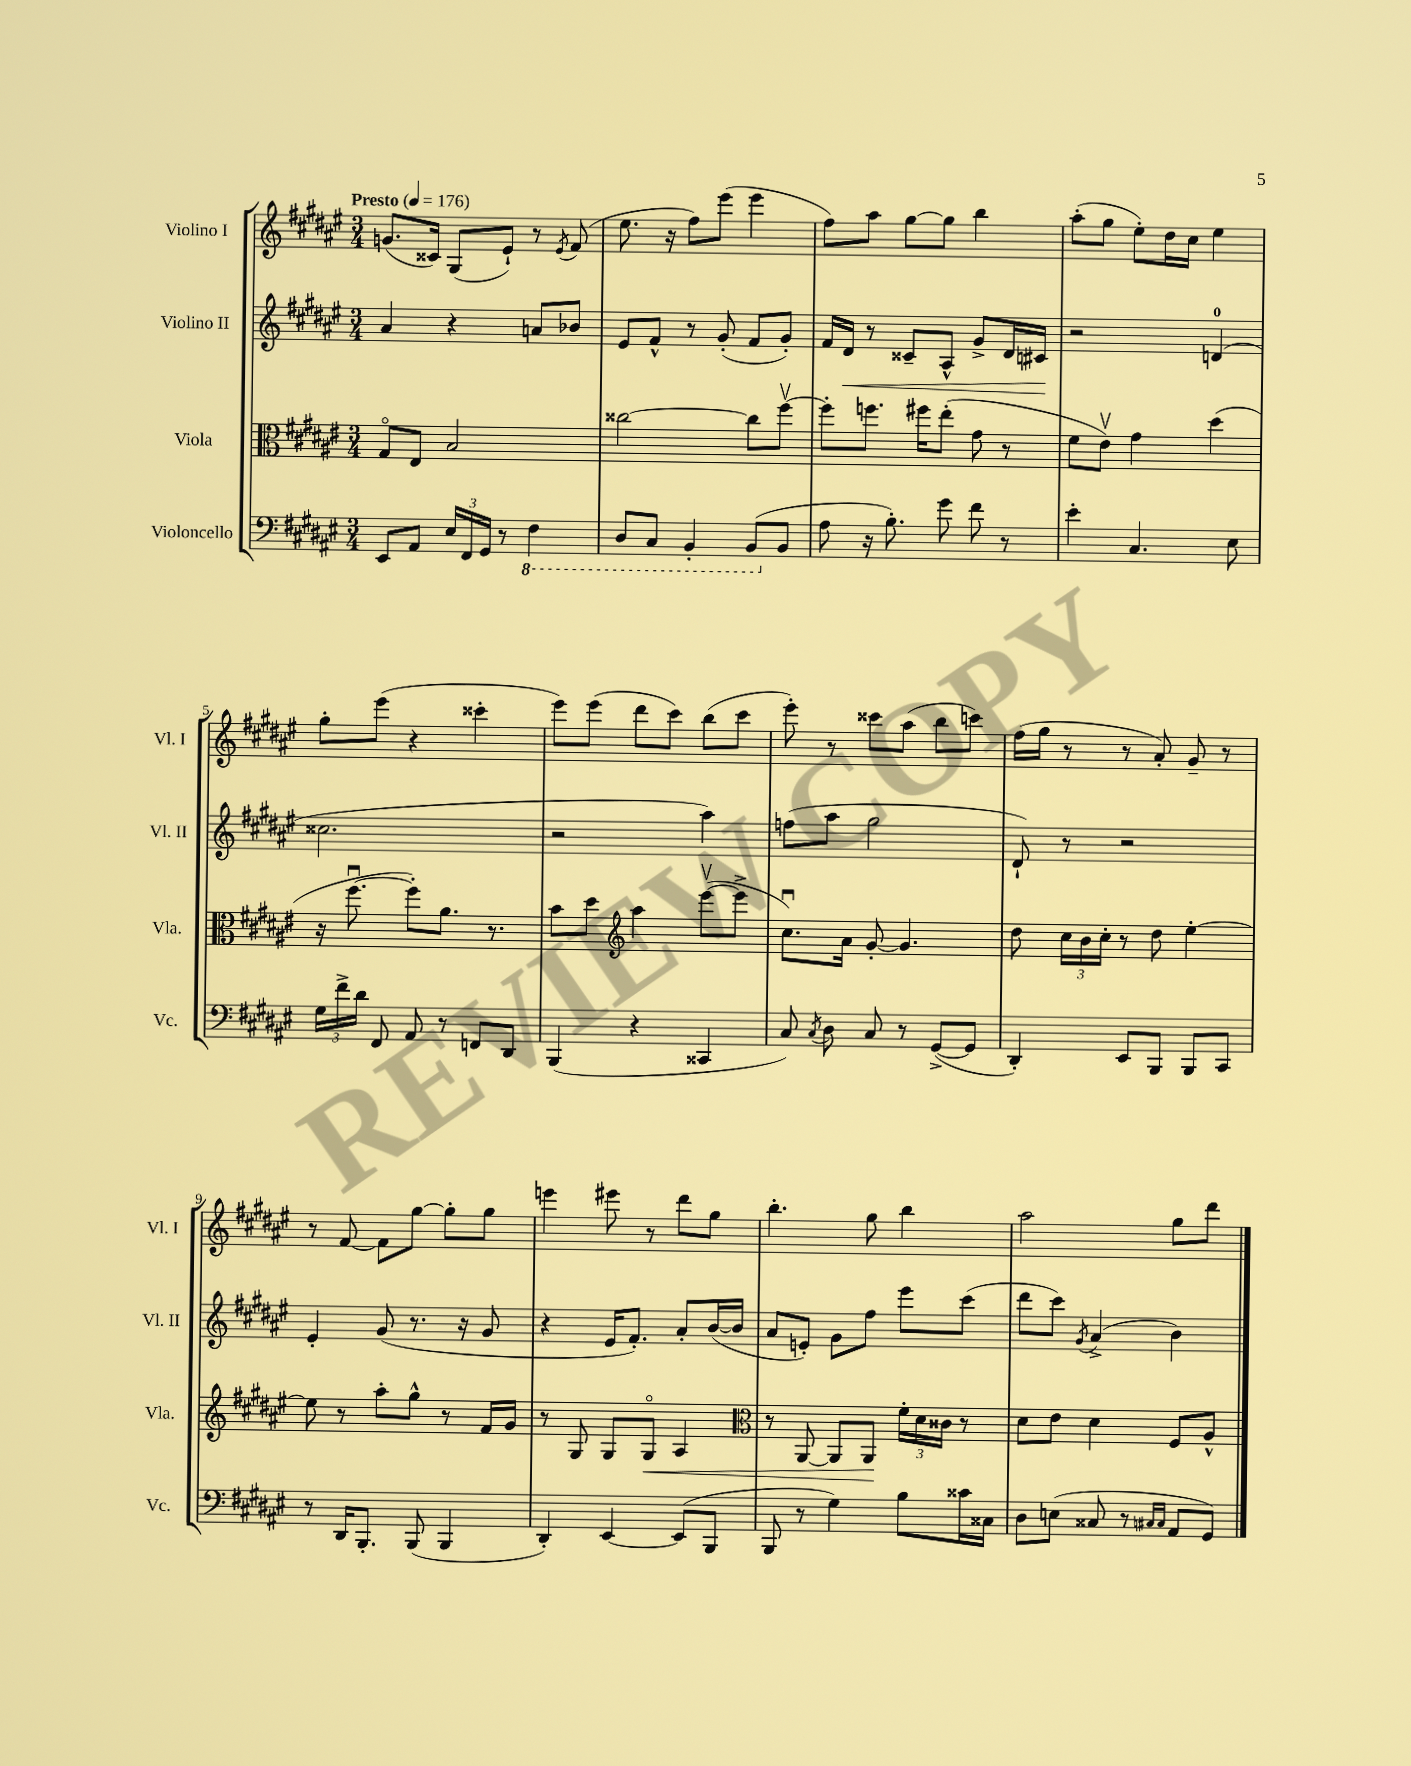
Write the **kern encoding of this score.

**kern	**kern	**dynam	**kern	**dynam	**kern
*part4	*part3	*part3	*part2	*part2	*part1
*staff4	*staff3	*staff3	*staff2	*staff2	*staff1
*I"Violoncello	*I"Viola	*	*I"Violino II	*	*I"Violino I
*I'Vc.	*I'Vla.	*	*I'Vl. II	*	*I'Vl. I
*clefF4	*clefC3	*	*clefG2	*	*clefG2
*k[f#c#g#d#a#e#]	*k[f#c#g#d#a#e#]	*	*k[f#c#g#d#a#e#]	*	*k[f#c#g#d#a#e#]
*M3/4	*M3/4	*	*M3/4	*	*M3/4
*MM176	*MM176	*	*MM176	*	*MM176
=1	=1	=1	=1	=1	=1
!	!	!	!	!	!LO:TX:a:B:t=Presto
8EE#/L	8G#/L	.	4a#/	.	(8.gn/L
8AA#/J	8E#/J	.	.	.	.
.	.	.	.	.	16c##X/Jk)
24E#/LL	2B/	.	4r	.	(8G#/L
24FF#/	.	.	.	.	.
24GG#/JJ	.	.	.	.	.
8r	.	.	.	.	8e#`/J)
*8ba	*	*	*	*	*
4FF#\	.	.	8an/L	.	8r
.	.	.	.	.	8qe#/
.	.	.	8b-X/J	.	(8f#/
=2	=2	=2	=2	=2	=2
8DD#/L	[2cc##X\	.	8e#/L	.	8.ee#\
8CC#/J	.	.	8f#^^/J	.	.
.	.	.	.	.	16r
4BBB'/	.	.	8r	.	8ff#\L)
.	.	.	(8g#'/	.	(8eee#\J
(8BBB/L	8cc##\L]	.	8f#/L	.	4eee#\
*X8ba	*	*	*	*	*
8BB/J	[8ff#v\J	.	8g#'/J)	.	.
=3	=3	=3	=3	=3	=3
8A#\	8ff#'\L]	.	16f#/LL	.	8ff#\L)
!	!	!	!	!LO:HP:b	!
.	.	.	16d#/JJ	<	.
16r	8.ffn\J	.	8r	.	8aa#\J
8.B'\)	.	.	.	.	.
.	.	.	8c##X~/L	.	[8gg#\L
.	16ff#X\KL	.	.	.	.
8g#\	(8ee#'\J	.	8A#^^/J	.	8gg#\J]
8f#\	8g#\	.	8g#^/L	.	4bb\
8r	8r	.	16d#/L	.	.
.	.	.	16c#X/JJ	.	.
.	.	.	.	[	.
=4	=4	=4	=4	=4	=4
4e#'\	8f#\L	.	2r	.	(8aa#'\L
.	8e#v\J)	.	.	.	8gg#\J
4.C#/	4g#\	.	.	.	8ee#'\L)
.	.	.	.	.	16dd#\L
.	.	.	.	.	16cc#\JJ
.	(4dd#\	.	(4dn/	.	4ee#\
8E#\	.	.	.	.	.
!!LO:LB:g=z
=5	=5	=5	=5	=5	=5
24G#\LL	16r	.	2.cc##X\	.	8gg#'\L
24f#^\	.	.	.	.	.
.	[8.ff#u\	.	.	.	.
24d#\JJ	.	.	.	.	.
8FF#/	.	.	.	.	(8eee#\J
8AA#/	8ff#'\L])	.	.	.	4r
8r	8.a#\J	.	.	.	.
8FFn/L	.	.	.	.	4ccc##X'\
.	8.r	.	.	.	.
8DD#/J	.	.	.	.	.
=6	=6	=6	=6	=6	=6
(4BBB/	8b\L	.	2r	.	8eee#\L)
.	8dd#\J	.	.	.	(8eee#\J
*	*clefG2	*	*	*	*
4r	4aa#\	.	.	.	8ddd#\L
.	.	.	.	.	8ccc#\J)
4CC##X/	([8eee#v\L	.	4aa#\)	.	(8bb\L
.	8eee#^\J]	.	.	.	8ccc#\J
=7	=7	=7	=7	=7	=7
8C#/)	8.cc#u\L)	.	(8ffn\L	.	8eee#'\)
8qC#/	.	.	.	.	.
8D#\	.	.	8aa#\J	.	8r
.	16a#\Jk	.	.	.	.
8C#/	[8g#'/	.	2gg#\	.	8ccc##X\L
8r	4.g#/]	.	.	.	(8aa#\J
([8GG#^/L	.	.	.	.	8bb\L
8GG#/J]	.	.	.	.	8cccn\J)
=8	=8	=8	=8	=8	=8
4DD#'/)	8dd#\	.	8d#`/)	.	(16ff#\LL
.	.	.	.	.	16gg#\JJ
.	24cc#\LL	.	8r	.	8r
.	24b\	.	.	.	.
.	24cc#'\JJ	.	.	.	.
8EE#/L	8r	.	2r	.	8r
8BBB/J	8dd#\	.	.	.	8a#'/)
8BBB/L	[4ee#'\	.	.	.	8g#~/
8CC#/J	.	.	.	.	8r
!!LO:LB:g=z
=9	=9	=9	=9	=9	=9
8r	8ee#\]	.	4e#'/	.	8r
16DD#/KL	8r	.	.	.	[8f#/
8.BBB'/J	.	.	.	.	.
.	8aa#'\L	.	(8g#/	.	8f#\L]
(8BBB/	8gg#^^\J	.	8.r	.	[8gg#\J
4BBB/	8r	.	.	.	8gg#'\L]
.	.	.	16r	.	.
.	16f#/LL	.	8g#/	.	8gg#\J
.	16g#/JJ	.	.	.	.
=10	=10	=10	=10	=10	=10
4DD#'/)	8r	.	4r	.	4eeen\
.	8G#/	.	.	.	.
[4EE#/	8G#/L	.	16e#/KL	.	8eee#X\
.	.	.	8.f#'/J)	.	.
!	!	!LO:HP:b	!	!	!
.	8G#/J	<	.	.	8r
(8EE#/L]	4A#/	.	8a#'/L	.	8ddd#\L
8BBB/J	.	.	([16b/L	.	8gg#\J
.	.	.	16b/JJ]	.	.
=11	=11	=11	=11	=11	=11
*	*clefC3	*	*	*	*
8BBB/	8r	.	8a#/L	.	4.bb'\
8r	[8AA#/	.	8en'/J)	.	.
4G#\)	8AA#/L]	.	8g#\L	.	.
.	8AA#/J	.	8ff#\J	.	8gg#\
8B\L	24f#'\LL	[	8eee#\L	.	4bb\
.	24d#\	.	.	.	.
.	24c##X\JJ	.	.	.	.
16c##X\L	8r	.	(8ccc#\J	.	.
16C##X\JJ	.	.	.	.	.
=12	=12	=12	=12	=12	=12
8D#\L	8d#\L	.	8ddd#\L	.	2aa#\
(8En\J	8e#\J	.	8ccc#\J)	.	.
.	.	.	8qg#/	.	.
8C##X/	4d#\	.	(4a#^/	.	.
8r	.	.	.	.	.
16qqC#X/LL	.	.	.	.	.
16qqC#/JJ	.	.	.	.	.
8AA#/L	8F#/L	.	4b\)	.	8gg#\L
8GG#/J)	8A#^^/J	.	.	.	8ddd#\J
==	==	==	==	==	==
*-	*-	*-	*-	*-	*-
